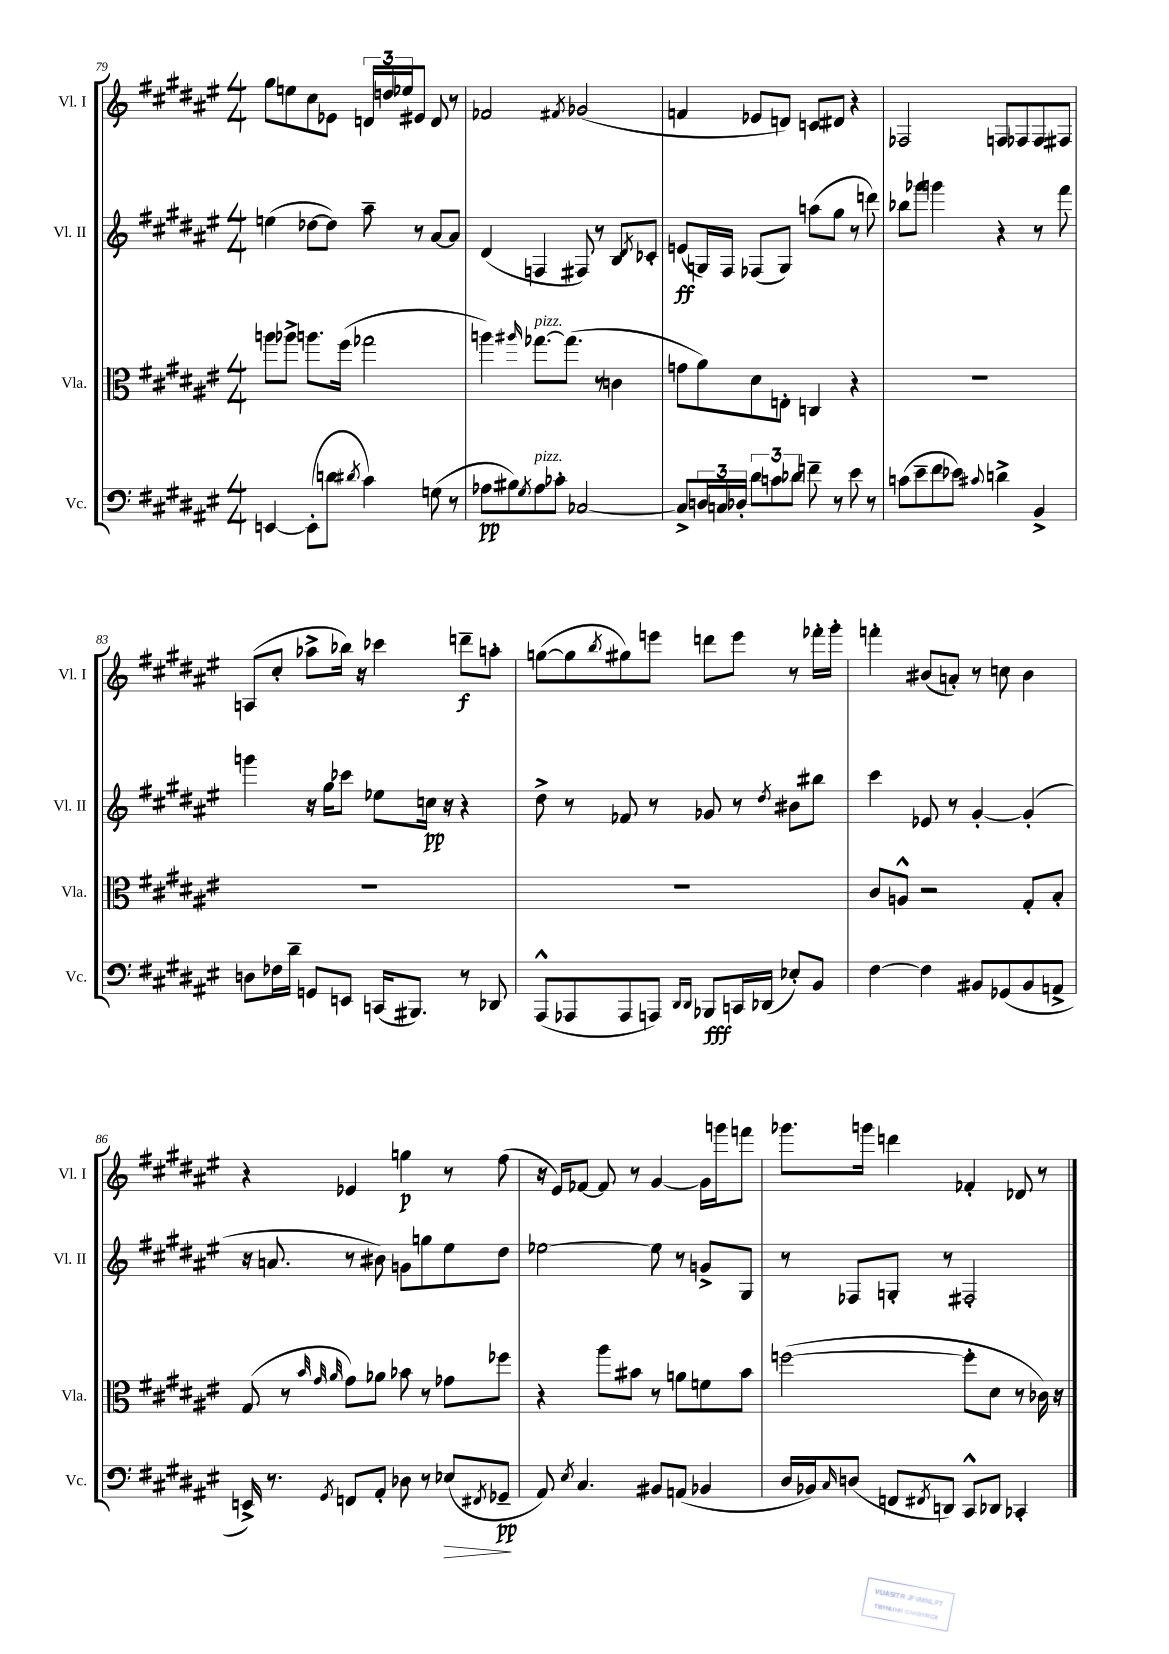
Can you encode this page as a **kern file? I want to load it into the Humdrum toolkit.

**kern	**dynam	**kern	**kern	**dynam	**kern	**dynam
*part4	*part4	*part3	*part2	*part2	*part1	*part1
*staff4	*staff4	*staff3	*staff2	*staff2	*staff1	*staff1
*I"Vc.	*	*I"Vla.	*I"Vl. II	*	*I"Vl. I	*
*I'Vc.	*	*I'Vla.	*I'Vl. II	*	*I'Vl. I	*
*clefF4	*	*clefC3	*clefG2	*	*clefG2	*
*k[f#c#g#d#a#e#]	*	*k[f#c#g#d#a#e#]	*k[f#c#g#d#a#e#]	*	*k[f#c#g#d#a#e#]	*
*M4/4	*	*M4/4	*M4/4	*	*M4/4	*
=79	=79	=79	=79	=79	=79	=79
[4EEn/	.	8aan\L	(4een\	.	8gg#\L	.
.	.	8aa-X^\J	.	.	8een\	.
(8EE'\L]	.	8.aan\L	[8dd-X\L	.	8cc#\	.
8dn\J	.	.	8dd-\J])	.	8e-X\J	.
.	.	(16ff#\Jk	.	.	.	.
8qd#X/	.	.	.	.	.	.
4c#\)	.	2gg-X\	8aa#~\	.	24dn/LL	.
.	.	.	.	.	24ddn/	.
.	.	.	.	.	24ee-X/J	.
.	.	.	8r	.	8e#X/J	.
(8Gn\	.	.	[8a#/L	.	8d/	.
8r	.	.	8a#/J]	.	8r	.
=80	=80	=80	=80	=80	=80	=80
8A-X\L	pp	4aan\)	(4d#/	.	2f-X/	.
8B#X\)	.	.	.	.	.	.
8qG#/	.	16qqaa#X/	.	.	.	.
!	!	!LO:TX:a:i:t=pizz.	!	!	!	!
!LO:TX:a:i:t=pizz.	!	!	!	!	!	!
8A-\	.	[8.gg-X\L	4Fn/	.	.	.
8c-X'\J	.	.	.	.	.	.
.	.	(8.gg-\J]	.	.	.	.
.	.	.	.	.	8qf#X/	.
[2C-X/	.	.	8F#X/)	.	(2g-X/	.
.	.	8r	8r	.	.	.
.	.	4cn\	8B/L	.	.	.
.	.	.	8qd#/	.	.	.
.	.	.	8c-X'/J	.	.	.
=81	=81	=81	=81	=81	=81	=81
8C-^/L]	.	8gn\L	(8en/L	ff	4fn/	.
24Dn/L	.	8a#\)	16Gn/L)	.	.	.
24Cn/	.	.	.	.	.	.
.	.	.	16F#/JJ	.	.	.
24D-X'/JJ	.	.	.	.	.	.
12d#\L	.	8d#\	(8F-X/L	.	8e-X/L	.
12cn\	.	.	.	.	.	.
.	.	8En'\J	8G/J)	.	8dn/J)	.
12d-X\J	.	.	.	.	.	.
8fn~\	.	4Cn/	(8aan\L	.	8cn/L	.
8r	.	.	8gg#\J	.	8d#X/J	.
8e#\	.	4r	8r	.	4r	.
8r	.	.	8dddn\)	.	.	.
=82	=82	=82	=82	=82	=82	=82
(8cn\L	.	1r	8bb-X\L	.	2F-X/	.
8e#~\	.	.	8ggg-X\J	.	.	.
8f#\	.	.	4gggn\	.	.	.
8e-X\J)	.	.	.	.	.	.
8qqc#X/	.	.	.	.	.	.
4dn^\	.	.	4r	.	8Fn/L	.
.	.	.	.	.	8F-X/	.
4BB^/	.	.	8r	.	8F-/	.
.	.	.	8fff#\	.	8F#X/J	.
!!LO:LB:g=z
=83	=83	=83	=83	=83	=83	=83
8Dn\L	.	1r	4gggn\	.	(8An/L	.
16F-X\L	.	.	.	.	8cc#'/J	.
16d#~\JJ	.	.	.	.	.	.
8GGn/L	.	.	16r	.	8aa-X^\L	.
.	.	.	16gg#\KL	.	.	.
8EEn/J	.	.	8ccc-X\J	.	16bb-X\Jk)	.
.	.	.	.	.	16r	.
(16CCn/KL	.	.	8ee-X\L	.	4ccc-X\	.
8.BBB#X/J)	.	.	.	.	.	.
.	.	.	16ccn\Jk	pp	.	.
.	.	.	16r	.	.	.
8r	.	.	4r	.	8dddn~\L	f
8DD-X/	.	.	.	.	8aan'\J	.
=84	=84	=84	=84	=84	=84	=84
(8AAA#^^/L	.	1r	8dd#^\	.	([8ggn\L	.
8AAA-X/	.	.	8r	.	8gg\]	.
.	.	.	.	.	8qbb/	.
8AAA-/	.	.	8f-X/	.	8gg#X\)	.
8AAAn/J)	.	.	8r	.	8eeen\J	.
16qqDD#/LL	.	.	.	.	.	.
16qqDD#/JJ	.	.	.	.	.	.
8BBB-X/L	fff	.	8g-X/	.	8dddn\L	.
16CCn/L	.	.	8r	.	8eee\J	.
(16DD-X/JJ	.	.	.	.	.	.
.	.	.	8qdd#/	.	.	.
8E-X'/L)	.	.	8b#X\L	.	8r	.
8BB/J	.	.	8bb#X\J	.	16fff-X'\LL	.
.	.	.	.	.	16ggg#'\JJ	.
=85	=85	=85	=85	=85	=85	=85
[4F#\	.	8c#/L	4ccc#\	.	4fffn'\	.
.	.	8An^^/J	.	.	.	.
4F#\]	.	2r	8e-X/	.	(8b#X/L	.
.	.	.	8r	.	8an'/J)	.
8BB#X/L	.	.	[4g#'/	.	8r	.
(8GG-X/	.	.	.	.	8ccn\	.
8BB#/	.	8G#'/L	(4g#'/]	.	4b#\	.
8AAn^/J	.	8B'/J	.	.	.	.
!!LO:LB:g=z
=86	=86	=86	=86	=86	=86	=86
16EEn^/)	.	(8G#/	16r	.	4r	.
8.r	.	.	8.an/	.	.	.
.	.	8r	.	.	.	.
.	.	32qqb/	.	.	.	.
.	.	32qqg#/	.	.	.	.
8qGG#/	.	32qqa#/	.	.	.	.
8FFn/L	.	8g#\L)	8r	.	4e-X/	.
8AA#'/J	.	8a-X\J	8b#X\)	.	.	.
8D-X\	.	8b-X\	8gn\L	.	4ggn\	p
8r	.	8r	8ggn\	.	.	.
!	!LO:HP:b	!	!	!	!	!
(8E-X/L	>	8g-X\L	8ee#\	.	8r	.
8qFF#X/	.	.	.	.	.	.
8GG-X~/J	pp	8ff-X\J	8dd#\J	.	(8ff#\	.
.	]	.	.	.	.	.
=87	=87	=87	=87	=87	=87	=87
8AA#/)	.	4r	[2ee-X\	.	16r	.
.	.	.	.	.	16e#/KL)	.
8qE#/	.	.	.	.	.	.
4.C#/	.	.	.	.	[8f-X/J	.
.	.	8aa#\L	.	.	8f-/]	.
.	.	8b#X\J	.	.	8r	.
8BB#X/L	.	8r	8ee-\]	.	[4g#/	.
(8AAn/J	.	8an\L	8r	.	.	.
4BB-X/	.	8fn\	8gn^/L	.	16g#\LL]	.
.	.	.	.	.	16gggn\J	.
.	.	8b#\J	8G#/J	.	8fffn\J	.
=88	=88	=88	=88	=88	=88	=88
16D#/LL	.	([2ffn\	8r	.	8.ggg-X\L	.
16BB-X/J)	.	.	.	.	.	.
16qqC#/	.	.	.	.	.	.
(8Dn/J	.	.	8F-X/L	.	.	.
.	.	.	.	.	16gggn\Jk	.
8FFn/L	.	.	8Gn'/J	.	4dddn\	.
8qFF#X/	.	.	.	.	.	.
8DDn/J)	.	.	8r	.	.	.
8CC#^^/L	.	8ff'\L]	2F#X'/	.	4f-X'/	.
8DD-X/J	.	8d#\J	.	.	.	.
4CC-X'/	.	8r	.	.	8d-X/	.
.	.	16c-X\)	.	.	8r	.
.	.	16r	.	.	.	.
==	==	==	==	==	==	==
*-	*-	*-	*-	*-	*-	*-
